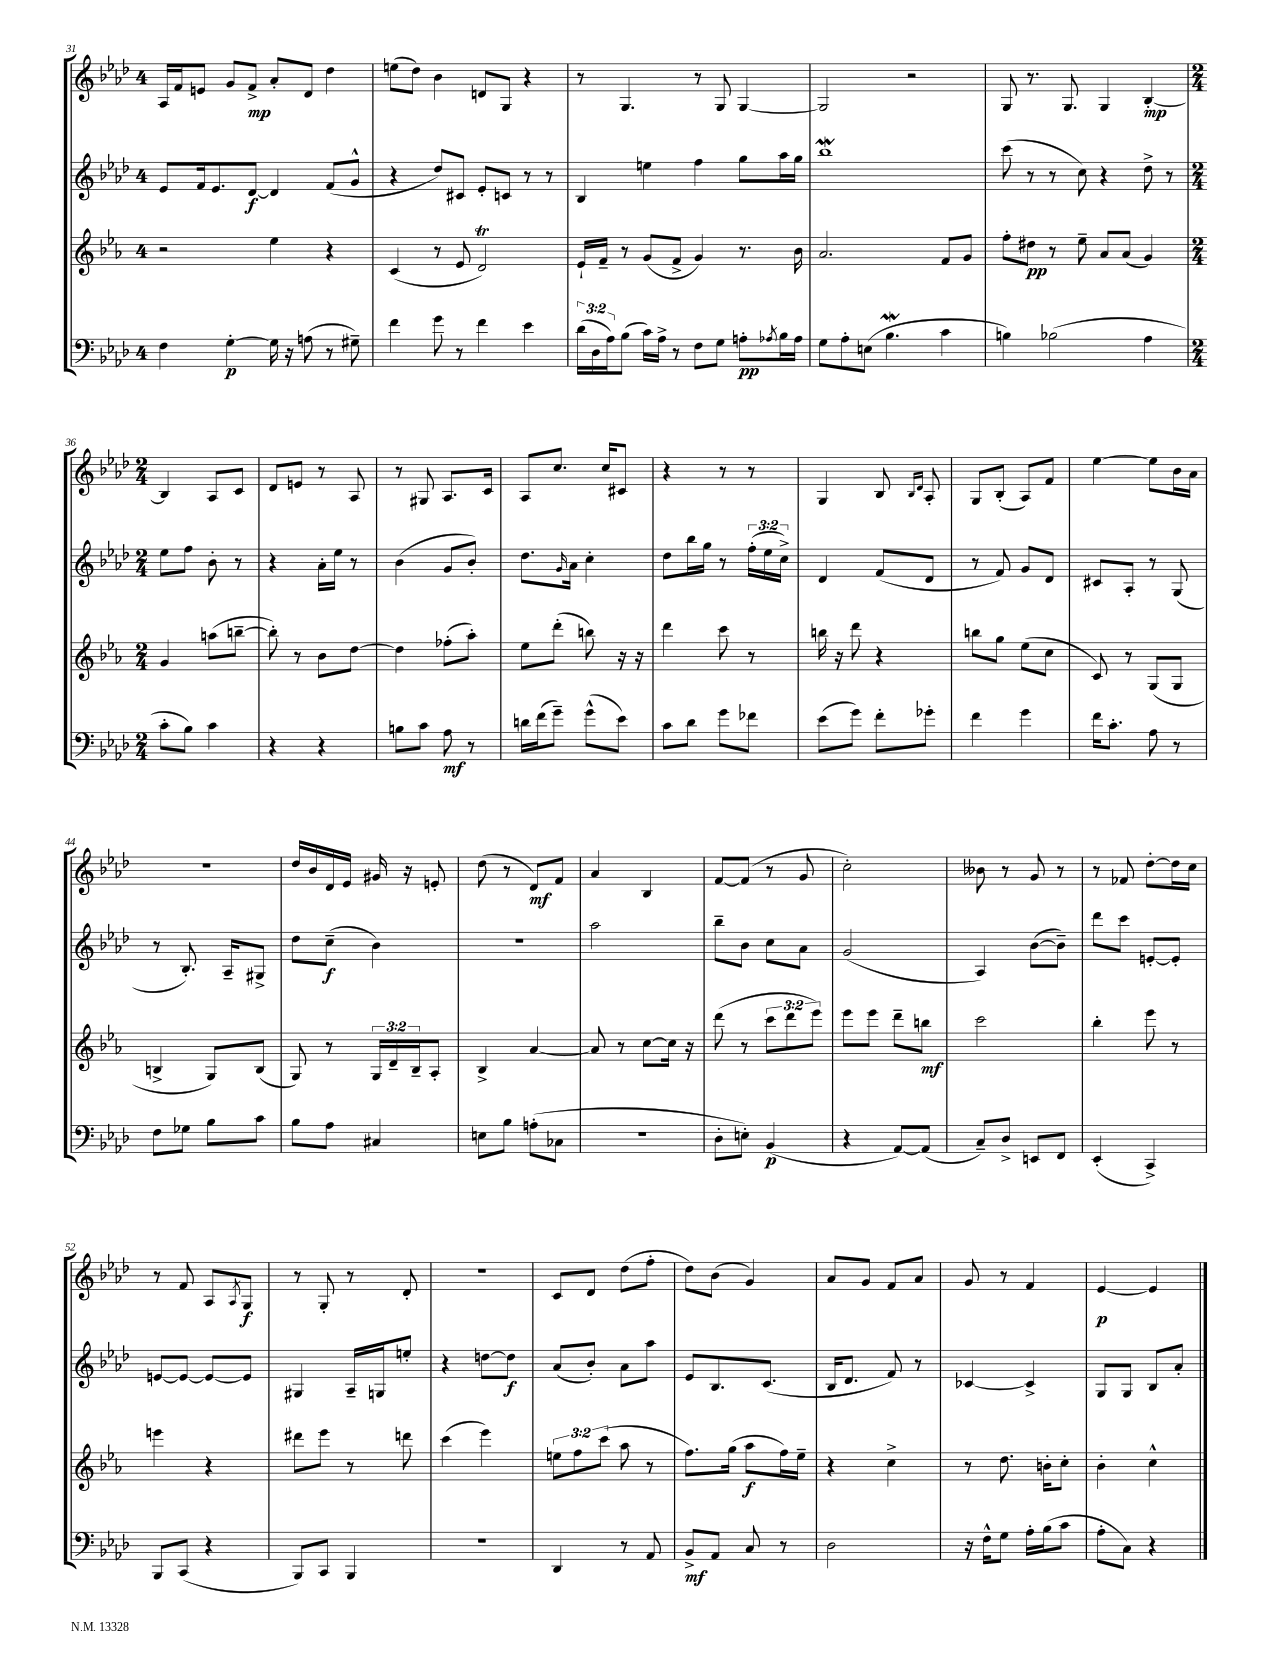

**kern	**kern	**kern	**kern
*staff4	*staff3	*staff2	*staff1
*clefF4	*clefG2	*clefG2	*clefG2
*k[b-e-a-d-]	*k[b-e-a-]	*k[b-e-a-d-]	*k[b-e-a-d-]
*M4/4	*M4/4	*M4/4	*M4/4
4F	2r	8e-	16A-
.	.	.	16f
.	.	16f	8e
.	.	8.e-	.
[4G'	.	.	8g
.	.	[8d-	8f^
16G]	4ee-	4d-]	8a-'
16r	.	.	.
(8A	.	.	8d-
8r	4r	(8f	4dd-
8G#~)	.	8g^^	.
=	=	=	=
4f	(4c	4r	(8ee
.	.	.	8dd-)
8g	8r	8dd-)	4b-
8r	8e-	8c#	.
4f	2d)	8e-'	8d
.	.	8c	8G
4e-	.	8r	4r
.	.	8r	.
=	=	=	=
(24d-	16e-`	4B-	8r
24D-	.	.	.
.	16f~	.	.
24A-)	.	.	.
(8B-	8r	.	4.G
16c)	(8g	4ee	.
16A-^	.	.	.
8r	8f^	.	.
8F	4g)	4ff	8r
8G	.	.	8G
8A'	8.r	8gg	[4G
8qA-	.	.	.
16B-	.	16aa-	.
16A-	16b-	16gg	.
=	=	=	=
8G	2.a-	1bb-	2G]
8A-'	.	.	.
(8E	.	.	.
4.B-	.	.	.
.	.	.	2r
4c	8f	.	.
.	8g	.	.
=	=	=	=
4B)	8ff'	(8ccc	8G
.	8dd#	8r	8.r
(2B-	8r	8r	.
.	.	.	8.G
.	8ee-~	8cc)	.
.	8a-	4r	4G
.	(8a-	.	.
4A-	4g)	8dd-^	[4B-'
.	.	8r	.
=	=	=	=
*M2/4	*M2/4	*M2/4	*M2/4
8c'	4g	8ee-	4B-]
8B-)	.	8ff	.
4c	(8aa	8b-'	8A-
.	[8bb~	8r	8c
=	=	=	=
4r	8bb'])	4r	8d-
.	8r	.	8e
4r	8b-	16a-'	8r
.	.	16ee-	.
.	[8dd	8r	8A-
=	=	=	=
8B	4dd]	(4b-	8r
8c	.	.	8G#
8A-	(8ff-'	8g	8.A-
8r	8aa-')	8b-')	.
.	.	.	16c
=	=	=	=
16d	8ee-	8.dd-	8A-
(16f	.	.	.
8g~)	(8ddd'	.	8.cc
.	.	16qqg	.
.	.	16a-	.
(8g^^	8bb)	4cc'	.
.	.	.	16cc
8e-)	16r	.	8c#
.	16r	.	.
=	=	=	=
8c	4ddd	8dd-	4r
8d-	.	16bb-	.
.	.	16gg	.
8g	8ccc	8r	8r
8f-	8r	(24ff'	8r
.	.	24ee-	.
.	.	24cc^)	.
=	=	=	=
(8e-	16bb	4d-	4G
.	16r	.	.
8g)	8ddd	.	.
8f'	4r	(8f	8B-
.	.	.	16qqB-
.	.	.	16qqd-
8g-'	.	8d-	8A-'
=	=	=	=
4f	8bb	8r	8G
.	8gg	8f)	(8B-'
4g	(8ee-	8g	8A-)
.	8cc	8d-	8f
=	=	=	=
16f	8c)	8c#	[4ee-
8.c'	.	.	.
.	8r	8A-'	.
8A-	(8G	8r	8ee-]
8r	8G	(8G	16b-
.	.	.	16a-
=	=	=	=
8F	4B^	8r	2r
8G-	.	8.B-')	.
8B-	8G)	.	.
.	.	16A-~	.
8c	(8B	8G#^	.
=	=	=	=
8B-	8G)	8dd-	16dd-
.	.	.	16b-
8A-	8r	(8cc~	16d-
.	.	.	16e-
4C#	24G	4b-)	16g#
.	24d~	.	.
.	.	.	16r
.	24B-~	.	.
.	8A-'	.	8e'
=	=	=	=
8E	4B-^	2r	(8dd-
8B-	.	.	8r
(8A'	[4a-	.	8d-)
8C-	.	.	8f
=	=	=	=
2r	8a-]	2aa-	4a-
.	8r	.	.
.	[8cc	.	4B-
.	16cc]	.	.
.	16r	.	.
=	=	=	=
8D-'	(8ddd	8bb-~	[8f
8E')	8r	8b-	(8f]
(4BB-	12ccc	8cc	8r
.	12ddd	.	.
.	.	8a-	8g
.	12eee-)	.	.
=	=	=	=
4r	8eee-	(2g	2cc')
.	8eee-	.	.
[8AA-)	8ddd~	.	.
(8AA-]	8bb	.	.
=	=	=	=
8C~)	2ccc	4A-)	8b--
8D-^	.	.	8r
8EE	.	([8b-	8g
8FF	.	8b-~])	8r
=	=	=	=
(4EE-'	4bb-'	8ddd-	8r
.	.	8ccc	8f-
4CC^)	8eee-	[8e'	[8dd-'
.	8r	8e']	16dd-]
.	.	.	16cc
=	=	=	=
8BBB-	4eee	[8e	8r
(8CC	.	8e_	8f
4r	4r	8e_	8A-
.	.	.	8qA-
.	.	8e]	8G
=	=	=	=
8BBB-)	8ddd#	4G#	8r
8CC	8eee-	.	8G'
4BBB-	8r	16A-~	8r
.	.	16G	.
.	8ddd	8ee'	8d-'
=	=	=	=
2r	(4ccc	4r	2r
.	4eee-)	[8dd	.
.	.	8dd]	.
=	=	=	=
4DD-	12ee	(8a-	8c
.	12ff	.	.
.	.	8b-')	8d-
.	(12ccc	.	.
8r	8aa-	8a-	(8dd-
8AA-	8r	8aa-	8ff'
=	=	=	=
8BB-^	8.ff)	8e-	8dd-)
8AA-	.	8.B-	(8b-
.	(16gg	.	.
8C	8aa-	.	4g)
.	.	(8.c	.
8r	16ff)	.	.
.	16ee-~	.	.
=	=	=	=
2D-	4r	16B-	8a-
.	.	8.d-	.
.	.	.	8g
.	4cc^	8f)	8f
.	.	8r	8a-
=	=	=	=
16r	8r	[4c-	8g
16F^^	.	.	.
8G	8.dd	.	8r
16A-'	.	4c-^]	4f
(16B-	16b'	.	.
8c	8cc'	.	.
=	=	=	=
8A-'	4b-'	8G	[4e-
8C)	.	8G	.
4r	4cc^^	8B-	4e-]
.	.	8a-'	.
==	==	==	==
*-	*-	*-	*-
